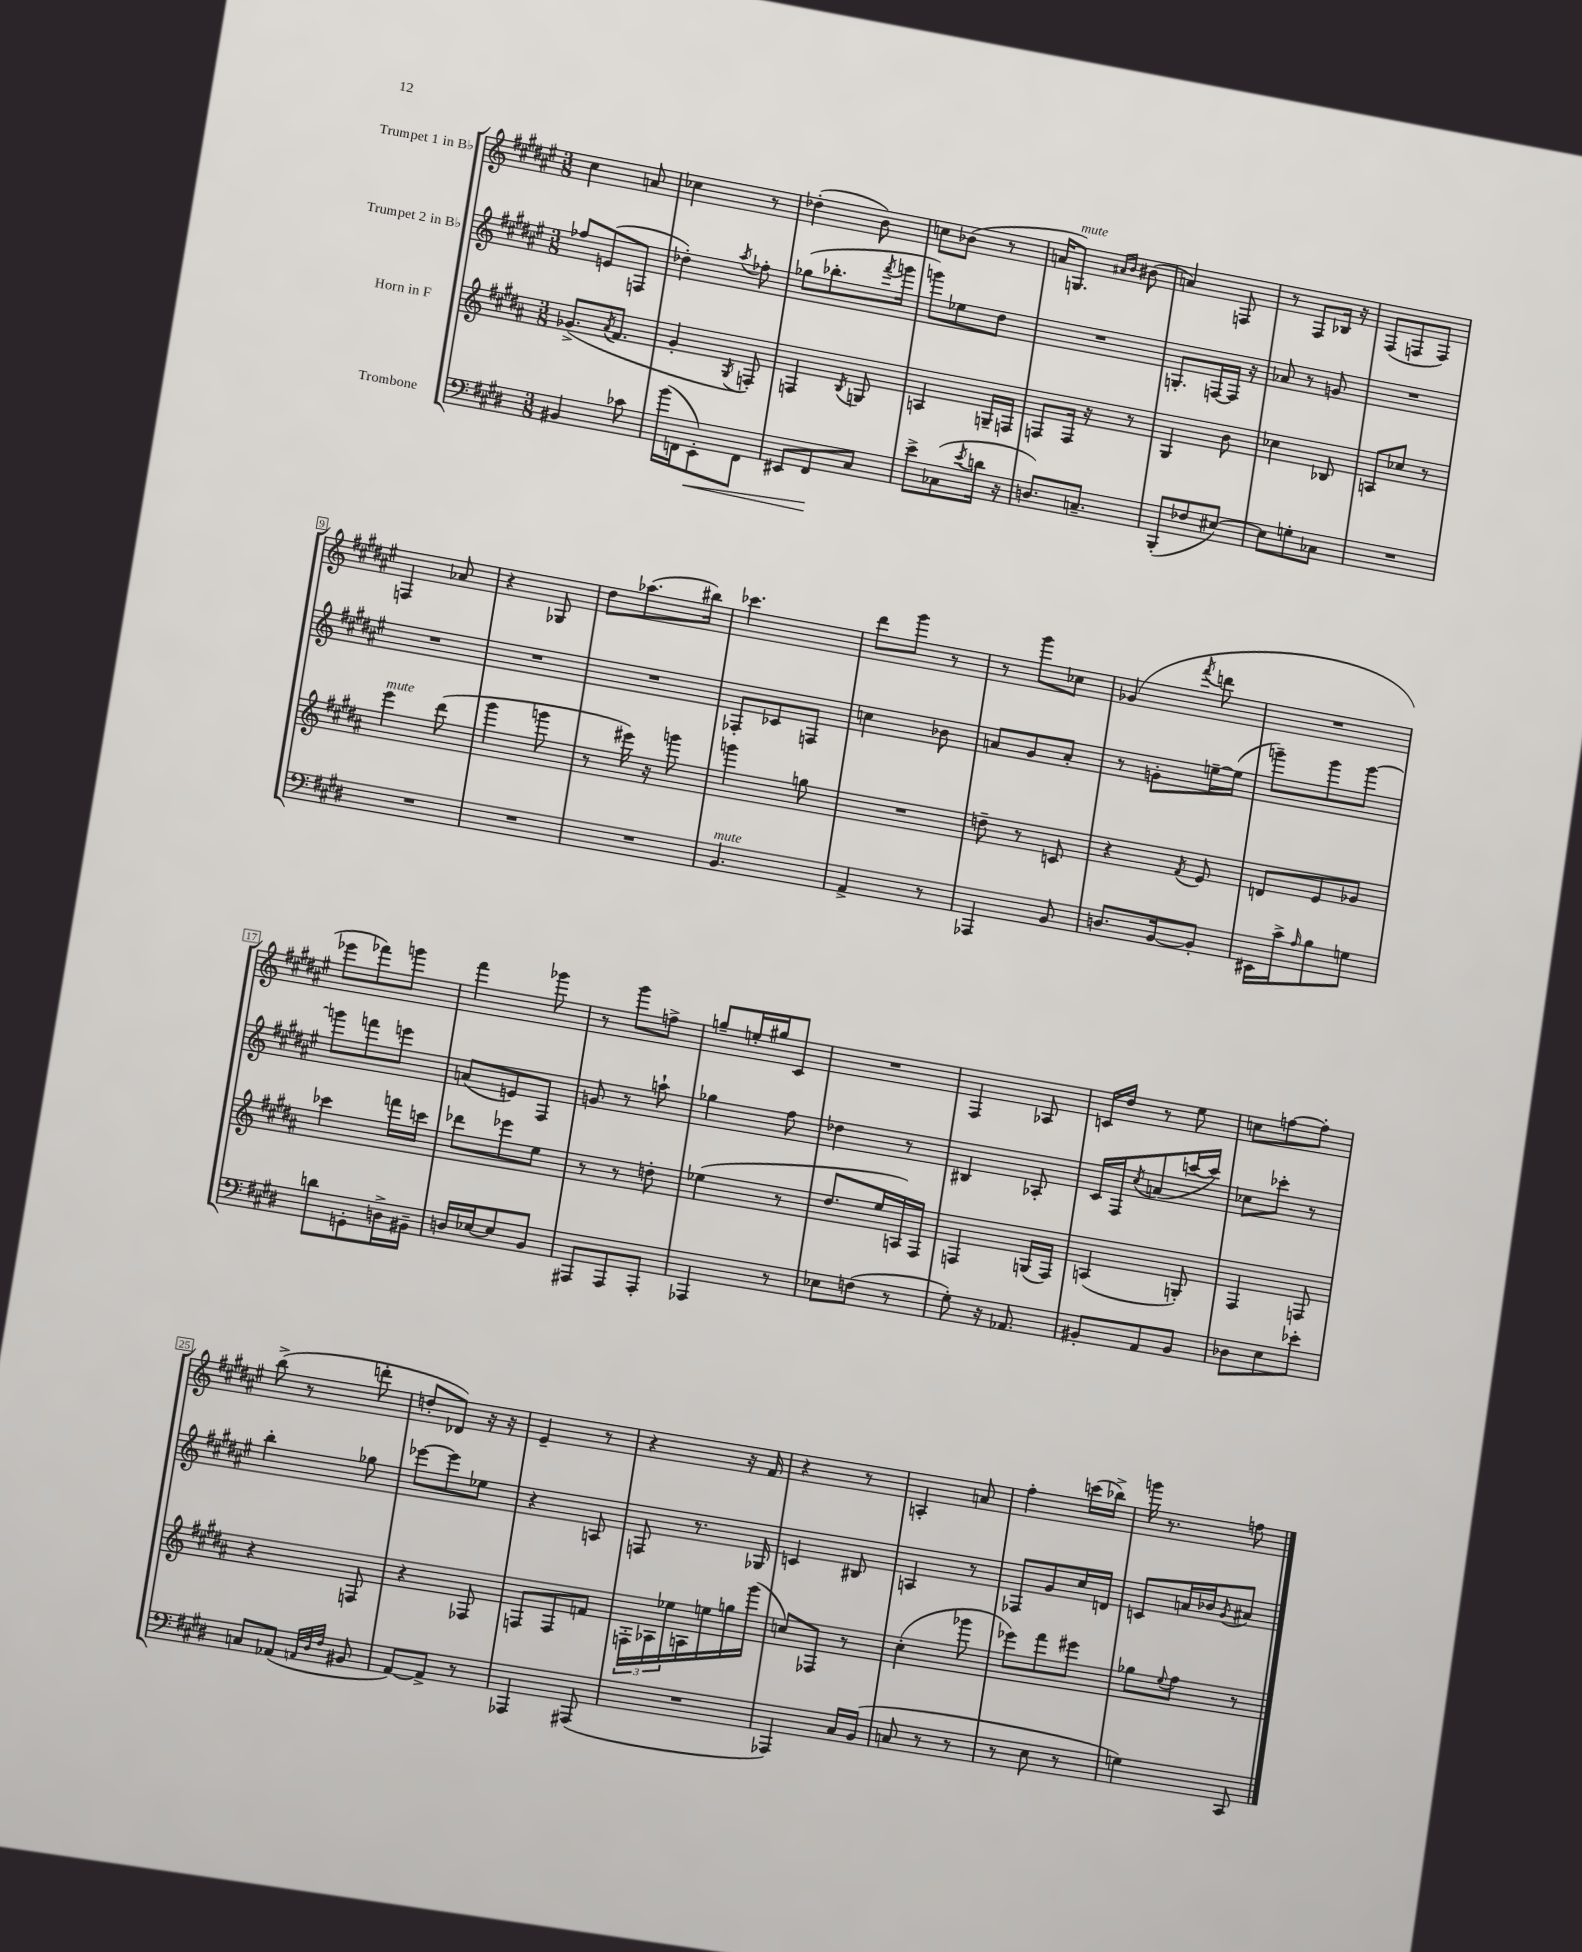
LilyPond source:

<<
\new StaffGroup <<
\new Staff = "s0" \with { instrumentName = "Trumpet 1 in Bb" } {
    \clef treble \key fis \major \numericTimeSignature \time 3/8
    cis''4 a'8 |
    ces''4 r8 |
    des''4-.( b'8) |
    c''8 bes'8( r8 |
    a'16 g8.^\markup { \italic "mute" }) \grace { ais'16 b'16 } bis'8( |
    a'4) f8 |
    r8 fis8 bes16 r16 |
    fis8( f8 f8) |
    f4 aes'8 |
    r4 ges8 |
    dis''8 aes''8.( bis''16) |
    ces'''4. |
    dis'''8 gis'''8 r8 |
    r8 gis'''8 ces''8 |
    ges'4( \acciaccatura { fis'''8 } d'''8 |
    R4. |
    ees'''8 fes'''8) g'''8 |
    fis'''4 ges'''8 |
    r8 gis'''8 f''8-> |
    g''8-- e''16-. gis''16 cis'8 |
    R4. |
    fis4 aes8 |
    c'16 dis''16 r8 eis''8 |
    c''8 f''8~ f''8-. |
    b''8->( r8 d'''8-. |
    d''8-. des'8) r16 r16 |
    eis'4-- r8 |
    r4 r16 fis'16 |
    r4 r8 |
    a4-. a'8 |
    fis''4-. c'''16( bes''16->) |
    g'''16 r8. f''8 \bar "|." |
}
\new Staff = "s1" \with { instrumentName = "Trumpet 2 in Bb" } {
    \clef treble \key fis \major \numericTimeSignature \time 3/8
    fes''8 e'8( f8 |
    des''4-.) \acciaccatura { ais''8 } fes''8-. |
    ges''8( bes''8.-. \acciaccatura { fis'''8 } g'''16 |
    g'''8) ees''8 dis''8 |
    R4. |
    g8.-. f16~ f16 r16 |
    aes'8 r8 g'8 |
    R4. |
    R4. |
    R4. |
    R4. |
    fes8-. ces'8 f8 |
    c''4 bes'8 |
    a'8 gis'8 a'8-. |
    r8 g'8-. e''16~-- e''16( |
    g'''8--) g'''8 g'''8~ |
    g'''8 f'''8 e'''8 |
    a'8( e'8) fis8 |
    g'8 r8 a''8-! |
    ges''4 fis''8 |
    des''4 r8 |
    bis4 aes8-. |
    cis'16 fis16 \acciaccatura { cis''8 } a'8( c'''16~ c'''16) |
    ces''8 ces'''8-. r8 |
    b''4-. ges''8 |
    ees'''8~ ees'''8 ees''8 |
    r4 a8 |
    f8 r8. ges16 |
    c'4 bis8 |
    a4 r8 |
    fes8 gis'8 cis''16 d'16 |
    c'8 a'16 bes'16 \acciaccatura { gis'8 } ais'8 \bar "|." |
}
\new Staff = "s2" \with { instrumentName = "Horn in F" } {
    \clef treble \key b \major \numericTimeSignature \time 3/8
    ges'8.->( \acciaccatura { ais'8 } fis'8. |
    gis'4-. \acciaccatura { gis8 } f8-.) |
    f4 \acciaccatura { b8 } g8 |
    a4 g16-- f16 |
    f8 f16 r16 r8 |
    gis4 b'8 |
    ces''4 bes8 |
    a8 ces''8 r8 |
    e'''4^\markup { \italic "mute" } dis'''8( |
    gis'''4 g'''8 |
    r8 eis'''16) r16 g'''8 |
    g'''4 g''8 |
    R4. |
    d''8-- r8 c'8 |
    r4 \acciaccatura { fis'8 } e'8 |
    d'8 e'8 ges'8 |
    ces'''4 f'''16 c'''16 |
    des'''8 ees'''8 e''8 |
    r8 r8 d''8-. |
    ees''4( r8 |
    dis''8. e''16 a16) fis16 |
    f4 g16( f16) |
    a4( g8-.) |
    fis4 f8 |
    r4 f8 |
    r4 fes8 |
    f8 f8 f'8 |
    \tuplet 3/2 { f16-. aes16 ees''16 } a16 e''16 g''16 gis'''16( |
    c''8) fes8 r8 |
    cis''4-.( ges'''8 |
    ees'''8) fis'''8 eis'''8 |
    ges''8 \appoggiatura { e''8 } fis''8 r8 \bar "|." |
}
\new Staff = "s3" \with { instrumentName = "Trombone" } {
    \clef bass \key e \major \numericTimeSignature \time 3/8
    bis,4 ces'8 |
    b'16( f,16 e,8-.\<) f,8 |
    eis,8 fis,8\! cis8 |
    e'8-> ces8( \acciaccatura { e'8 } d'16 r16 |
    d8.) c8.-- |
    b,,8-.( fes8 eis8~) |
    eis8 g8-. ces8 |
    R4. |
    R4. |
    R4. |
    R4. |
    b,4.^\markup { \italic "mute" } |
    a,4-> r8 |
    aes,,4 b,8 |
    d8. b,16~ b,8-. |
    eis,16 cis'16-> \grace { a16 } b8 g8 |
    d'8 g,8-. d16-> bis,16-- |
    d16 ees16~ ees8 b,8 |
    ais,,8 ais,,8 ais,,8-. |
    aes,,4 r8 |
    ees8 f8( r8 |
    gis8-.) r16 aes,8. |
    bis,8-. a,8 bis,8 |
    des8 e8 ees'8-. |
    c8 aes,8( \grace { a,32 dis32 fis32 } bis,8 |
    a,8~) a,8-> r8 |
    aes,,4 ais,,8( |
    R4. |
    aes,,4) cis16 b,16( |
    c8 r8 r8 |
    r8 e8 r8 |
    g4) cis,8 \bar "|." |
}
>>
>>
\layout { \context { \Score \override BarNumber.stencil = #(make-stencil-boxer 0.1 0.3 ly:text-interface::print) } }
